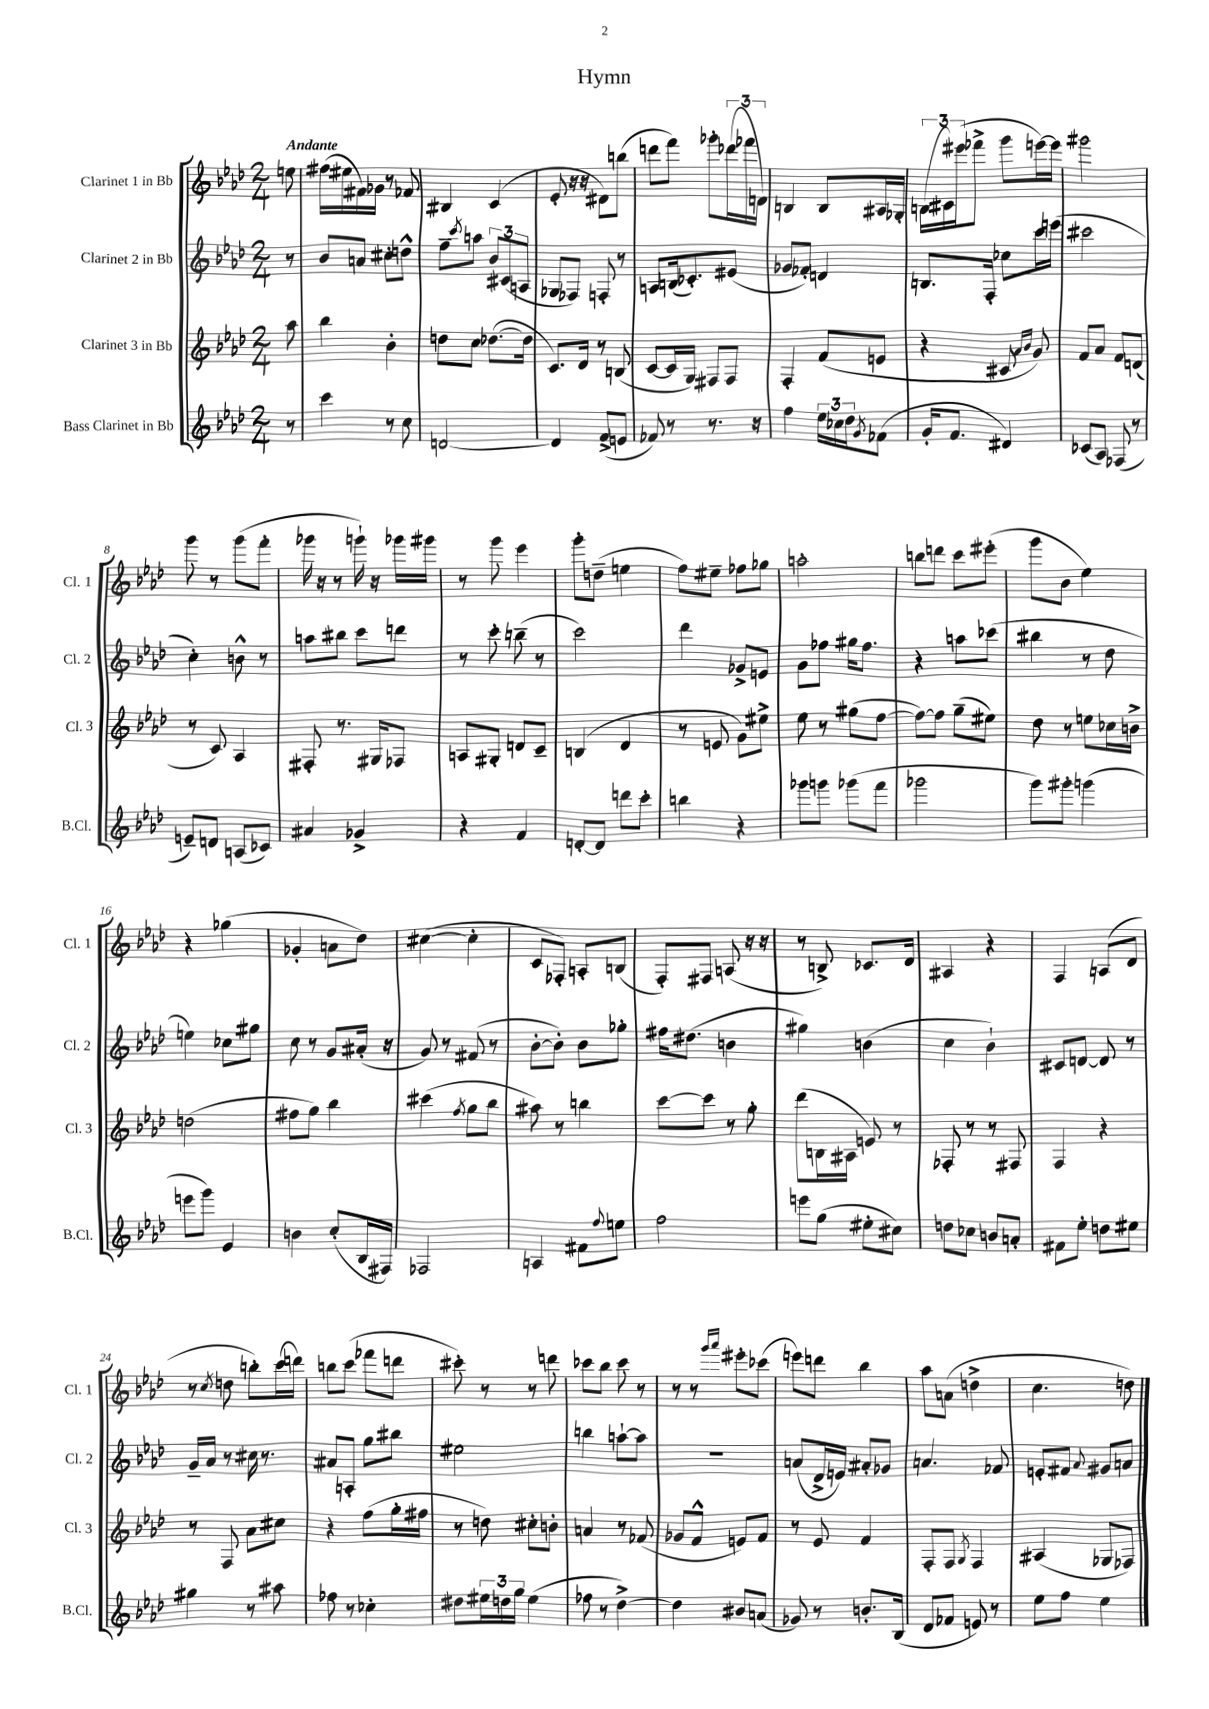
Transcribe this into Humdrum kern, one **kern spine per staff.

**kern	**kern	**kern	**kern
*staff4	*staff3	*staff2	*staff1
*clefG2	*clefG2	*clefG2	*clefG2
*k[b-e-a-d-]	*k[b-e-a-d-]	*k[b-e-a-d-]	*k[b-e-a-d-]
*M2/4	*M2/4	*M2/4	*M2/4
8r	8aa-	8r	8ee
=	=	=	=
4ccc	4bb-	8b-	(16ff#
.	.	.	16ee#
.	.	8a	16f#)
.	.	.	16g-
8r	4b-'	8cc#'	8r
8cc	.	8dd^^	8f-
=	=	=	=
[2d	8dd	8ff~	4B#
.	.	8qccc	.
.	8cc	8aa	.
.	([8.dd-	12b-	(4c
.	.	(12c#	.
.	.	12A	.
.	16dd-]	.	.
=	=	=	=
4d]	8.c)	8G-	8e-'
.	.	8F-)	16r
.	16d-	.	16r
(8f^	8r	8F'	8d#)
8e	(8B	8r	(8bb
=	=	=	=
8f-)	[8c	8A	8ddd
8r	16c]	(16B	8fff)
.	16G)	8.c-')	.
8.r	8F#	.	8ggg-'
.	8F#	(8e#	(24ddd-
.	.	.	24fff-
16r	.	.	.
.	.	.	24d)
=	=	=	=
4ff	4F'	8g-	4B
.	.	8f-')	.
24ee-	(8f	4d	8B
24cc-	.	.	.
24dd-	.	.	.
8qg	.	.	.
(8f-	8e	.	16A#
.	.	.	16G-'
=	=	=	=
16g'	4r	8.B	(24B
.	.	.	24c#)
8.f	.	.	.
.	.	.	(24eee#
.	.	.	8fff-^
.	.	16F'	.
4d#)	8c#	8cc-	8ggg
.	16qqa-	.	.
.	16qqb-	.	.
.	8g)	16ccc	[16eee)
.	.	(16eee	16eee]
=	=	=	=
(8c-	8f	2ccc#	2ggg#
8A-)	8a-	.	.
(8F-	8f	.	.
8r	(8d	.	.
=	=	=	=
8e~)	8r	4cc')	8ggg
8d	8c)	.	8r
(8A	4A-	8b^^	(8ggg
8c-)	.	8r	8fff'
=	=	=	=
4a#	8F#'	8aa	16ggg-
.	.	.	16r
.	8.r	8bb#	8r
4g-^	.	8ccc	16ggg`)
.	16G#	.	16r
.	8F-	8ddd	16ggg-
.	.	.	16ggg#
=	=	=	=
4r	8A	8r	8r
.	8G#'	8ccc'	8ggg
4f	8d	(8bb~	4eee-
.	8c~	8r	.
=	=	=	=
[8d'	(4B	2ccc)	8ggg'
8d]	.	.	(8dd~
8ddd	4d-	.	4ee
8ccc'	.	.	.
=	=	=	=
4bb	8r	4ddd-	8ff)
.	8e	.	8ee#~
4r	8g)	8g-^	8ff-
.	8ee#^	8e	8gg-
=	=	=	=
8ggg-	8ee-	8g	2aa'
8ggg	8r	8ff-	.
(8ggg-	(8gg#	16gg#	.
.	.	8.ff-	.
8fff	[8ff	.	.
=	=	=	=
2ggg-	8ff_)	4r	8bb
.	8ff]	.	8ddd
.	(8gg~	8aa	8ccc
.	8ee#)	(8ccc-	(8eee#'
=	=	=	=
8ggg)	8dd-	4bb#	8ggg
8ggg#'	8r	.	8b-
(4ggg	8ee	8r	4ee-)
.	16cc-	8dd-	.
.	16b^	.	.
=	=	=	=
8eee	(2dd	4ee)	4r
8ggg)	.	.	.
4e-	.	8cc-	(4gg-
.	.	8gg#	.
=	=	=	=
4b	8ff#	8cc	4g-'
.	8gg)	8r	.
(8cc'	4bb-	8g	8a
16B-	.	(16a#'	8dd-)
16F#)	.	16r	.
=	=	=	=
2F-	(4ccc#	8g)	([4cc#
.	.	8r	.
.	8qff	.	.
.	8gg	(8f#	4cc#']
.	8bb-	8r	.
=	=	=	=
4A	8aa#)	[8b-'	8c
.	8r	8b-'])	8F-')
8f#	4bb	8b-	8A'
8qqff	.	.	.
8ee	.	8gg-'	(8B
=	=	=	=
2ff	[8ccc	16ff#	8F')
.	.	(8.dd#	.
.	8ccc]	.	8F#
.	8r	4b	(8A
.	8gg'	.	16r
.	.	.	16r
=	=	=	=
8eee	(8ddd-	4gg#)	8r
(8gg	16B	.	8B^)
.	16A#	.	.
8ee#'	8e)	(4b	8.c-
8cc#)	8r	.	.
.	.	.	16d-
=	=	=	=
8dd	8F-'	4cc	4A#
8cc-	8r	.	.
8b	8r	4b-`)	4r
8a'	8F#	.	.
=	=	=	=
8f#	4F	8c#	4F
8ee-'	.	[8d	.
8dd	4r	8d]	(8A
8ee#	.	8r	8d-
=	=	=	=
4gg#	8r	16g~	8r
.	.	16a-	.
.	.	.	8qcc
.	8F	8r	8dd
8r	8a-	16cc#	8bb')
.	.	8.r	.
8aa#	8cc#	.	(16ccc
.	.	.	16ddd)
=	=	=	=
8ff-	4r	8a#	8bb
8r	.	8A'	(8ccc
4cc-'	(8ff	8gg	8fff-
.	16gg'	8bb#	8ddd
.	16ff#	.	.
=	=	=	=
8dd#	8r	2ee#	8ccc#')
24ee#	8dd)	.	8r
24dd	.	.	.
24gg	.	.	.
(4ee#	8cc#'	.	8r
.	8b'	.	8ddd
=	=	=	=
8ff-	4a	4bb	8ccc-
8r	.	.	8bb-
[4dd-^)	8r	[8aa`	8ccc-
.	(8f-	8aa]	8r
=	=	=	=
4dd-]	8g-	2r	8r
.	8f^^	.	8r
.	.	.	16qqggg
.	.	.	16qqaaa-
8b#	8e)	.	8eee#'
(8a	8f	.	(8ccc-
=	=	=	=
8g-)	8r	(8a	8eee)
8r	8e-	16d-^	8ddd
.	.	16e)	.
8.b'	4f	8a#'	4bb-
.	.	8g-	.
(16B-	.	.	.
=	=	=	=
8d-	8F'	4.a	8aa-
8f-	8F	.	(8a
.	8qG	.	.
8e)	4F	.	4dd^
8r	.	8f-	.
=	=	=	=
8ee-	(4A#	8e'	4.cc
8ff	.	8f#	.
.	.	8qqa-	.
4ee-	8G-	8g#	.
.	8F-)	8a	8dd)
==	==	==	==
*-	*-	*-	*-
